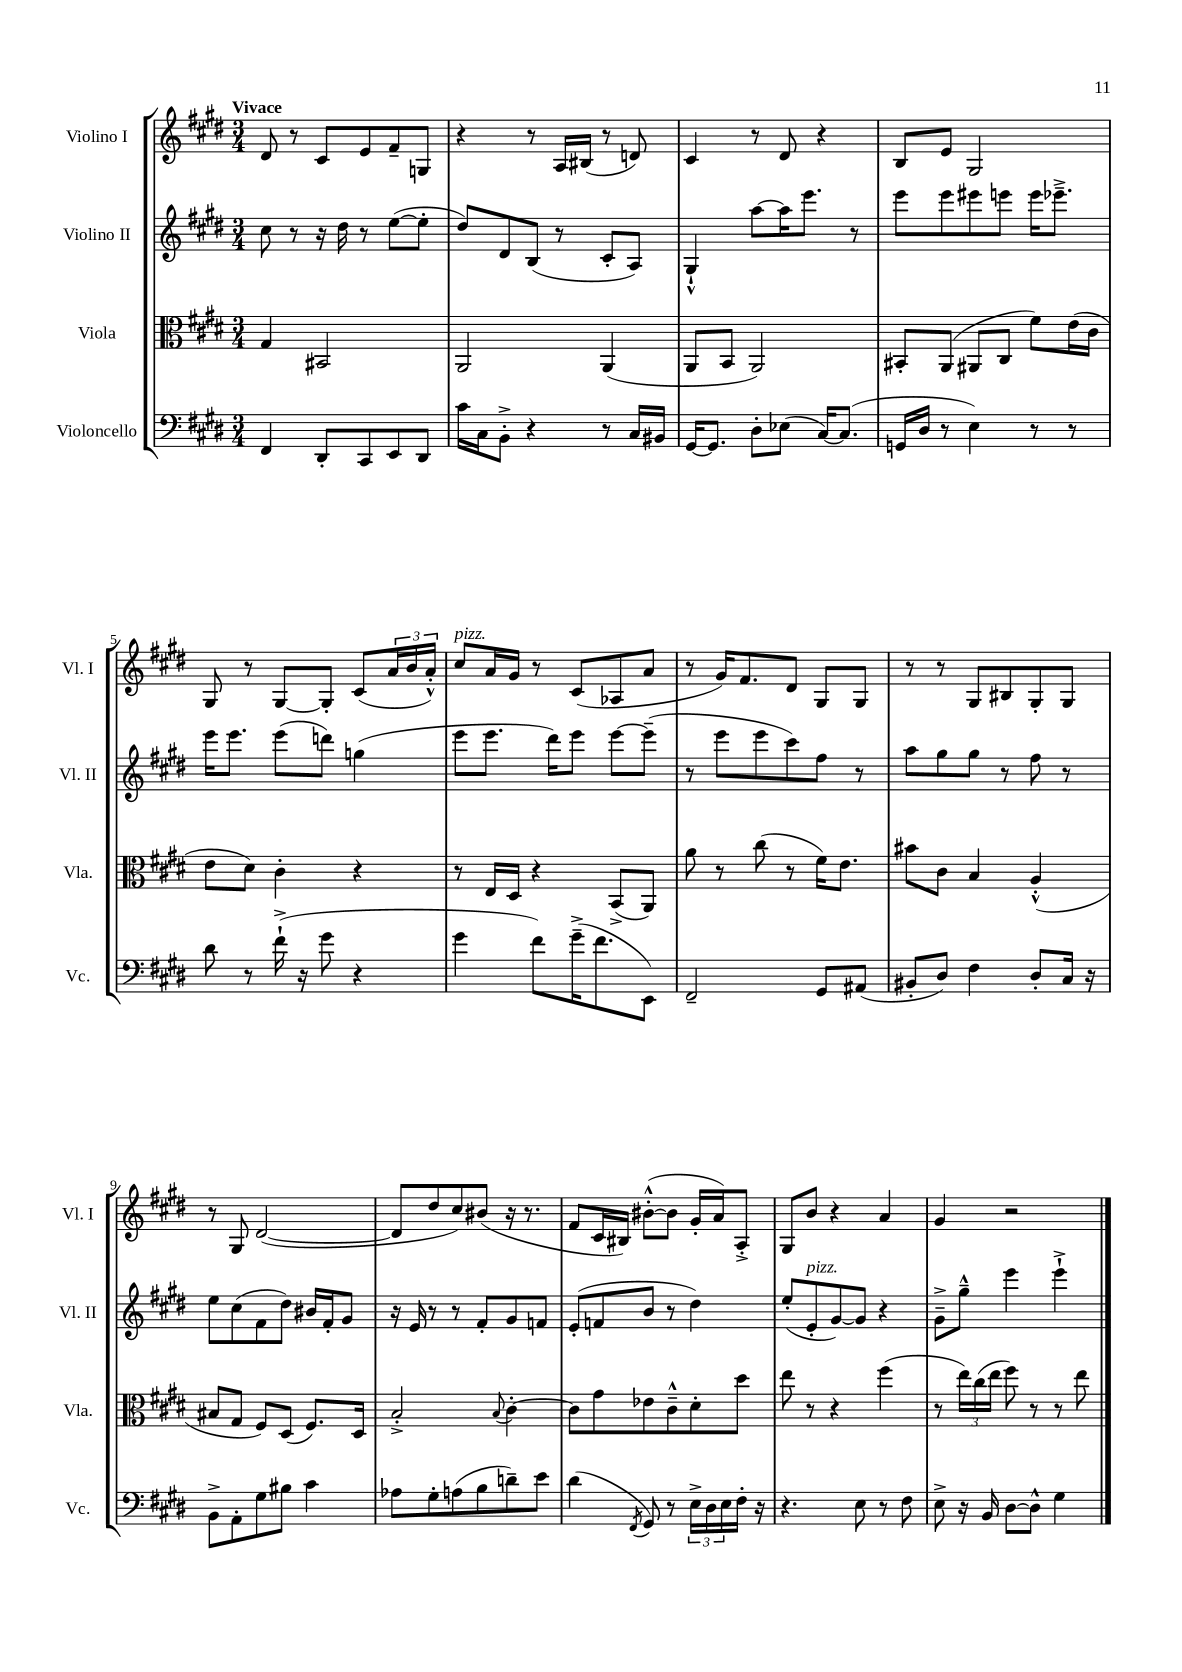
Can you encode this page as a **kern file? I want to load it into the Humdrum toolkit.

**kern	**kern	**kern	**kern
*staff4	*staff3	*staff2	*staff1
*clefF4	*clefC3	*clefG2	*clefG2
*k[f#c#g#d#]	*k[f#c#g#d#]	*k[f#c#g#d#]	*k[f#c#g#d#]
*M3/4	*M3/4	*M3/4	*M3/4
4FF#	4G#	8cc#	8d#
.	.	8r	8r
8DD#'	2BB#	16r	8c#
.	.	16dd#	.
8CC#	.	8r	8e
8EE	.	([8ee	8f#~
8DD#	.	8ee']	8G
=	=	=	=
16c#	2AA	8dd#)	4r
16C#	.	.	.
8BB'^	.	8d#	.
4r	.	(8B	8r
.	.	8r	16A
.	.	.	(16B#
8r	(4AA	8c#'	8r
16C#	.	8A)	8d)
16BB#	.	.	.
=	=	=	=
[16GG#	8AA	4G#`^^	4c#
8.GG#]	.	.	.
.	8BB	.	.
8D#'	2AA)	[8aa	8r
(8E-	.	16aa]	8d#
.	.	8.eee	.
[16C#)	.	.	4r
(8.C#]	.	.	.
.	.	8r	.
=	=	=	=
16GG	8BB#'	8eee	8B
16D#	.	.	.
8r	(8AA	8eee	8e
4E)	8AA#	8eee#	2G#
.	8C#	8eee	.
8r	8f#)	16eee	.
.	.	8.eee-~^	.
8r	(16e	.	.
.	16c#	.	.
=	=	=	=
8d#	8e	16eee	8G#
.	.	8.eee	.
8r	8d#)	.	8r
(16f#`^	4c#'	(8eee	[8G#
16r	.	.	.
8g#	.	8ddd)	8G#']
4r	4r	(4gg	(8c#
.	.	.	24a
.	.	.	24b
.	.	.	24a'^^)
=	=	=	=
4g#	8r	8eee	8cc#
.	16E	8.eee	16a
.	16D#	.	16g#
8f#)	4r	.	8r
.	.	16ddd#)	.
(16g#~^	.	8eee	(8c#
8.f#	.	.	.
.	(8BB^	[8eee	8A-
8EE)	8AA)	(8eee~]	8a
=	=	=	=
2FF#~	8a	8r	8r
.	8r	8eee	16g#)
.	.	.	8.f#
.	(8cc#	8eee	.
.	8r	8ccc#)	8d#
8GG#	16f#)	8ff#	8G#
.	8.e	.	.
(8AA#	.	8r	8G#
=	=	=	=
8BB#'	8b#	8aa	8r
8D#)	8c#	8gg#	8r
4F#	4B	8gg#	8G#
.	.	8r	8B#
8D#'	(4A'^^	8ff#	8G#'
16C#	.	8r	8G#
16r	.	.	.
=	=	=	=
8BB^	8B#	8ee	8r
8AA'	8G#	(8cc#	8G#
8G#	8F#)	8f#	([2d#
8B#	(8D#	8dd#)	.
4c#	8.F#)	16b#	.
.	.	16f#'	.
.	.	8g#	.
.	16D#	.	.
=	=	=	=
8A-	2B'^	16r	8d#]
.	.	16e	.
8G#'	.	8r	8dd#
(8A	.	8r	8cc#)
8B	.	8f#'	(8b#
.	8qqB	.	.
8d~)	[4c#'	8g#	16r
.	.	.	8.r
8e	.	8f	.
=	=	=	=
(4d#	8c#]	(8e'	8f#
.	8g#	8f	16c#
.	.	.	16B#)
8qFF#	.	.	.
8GG#)	8e-	8b	([8b#'^^
8r	8c#~^^	8r	8b#]
24E^	8d#'	4dd#)	16g#'
24D#	.	.	.
.	.	.	16a)
24E	.	.	.
16F#'	8dd#	.	8A'^
16r	.	.	.
=	=	=	=
4.r	8ee	(8ee'	8G#
.	8r	8e'	8b
.	4r	[8g#)	4r
8E	.	8g#]	.
8r	(4ff#	4r	4a
8F#	.	.	.
=	=	=	=
8E^	8r	8g#~^	4g#
16r	24ee)	8gg#~^^	.
.	(24cc#	.	.
16BB	.	.	.
.	24ee	.	.
[8D#	8ff#)	4eee	2r
8D#^^]	8r	.	.
4G#	8r	4eee`^	.
.	8ee	.	.
==	==	==	==
*-	*-	*-	*-
